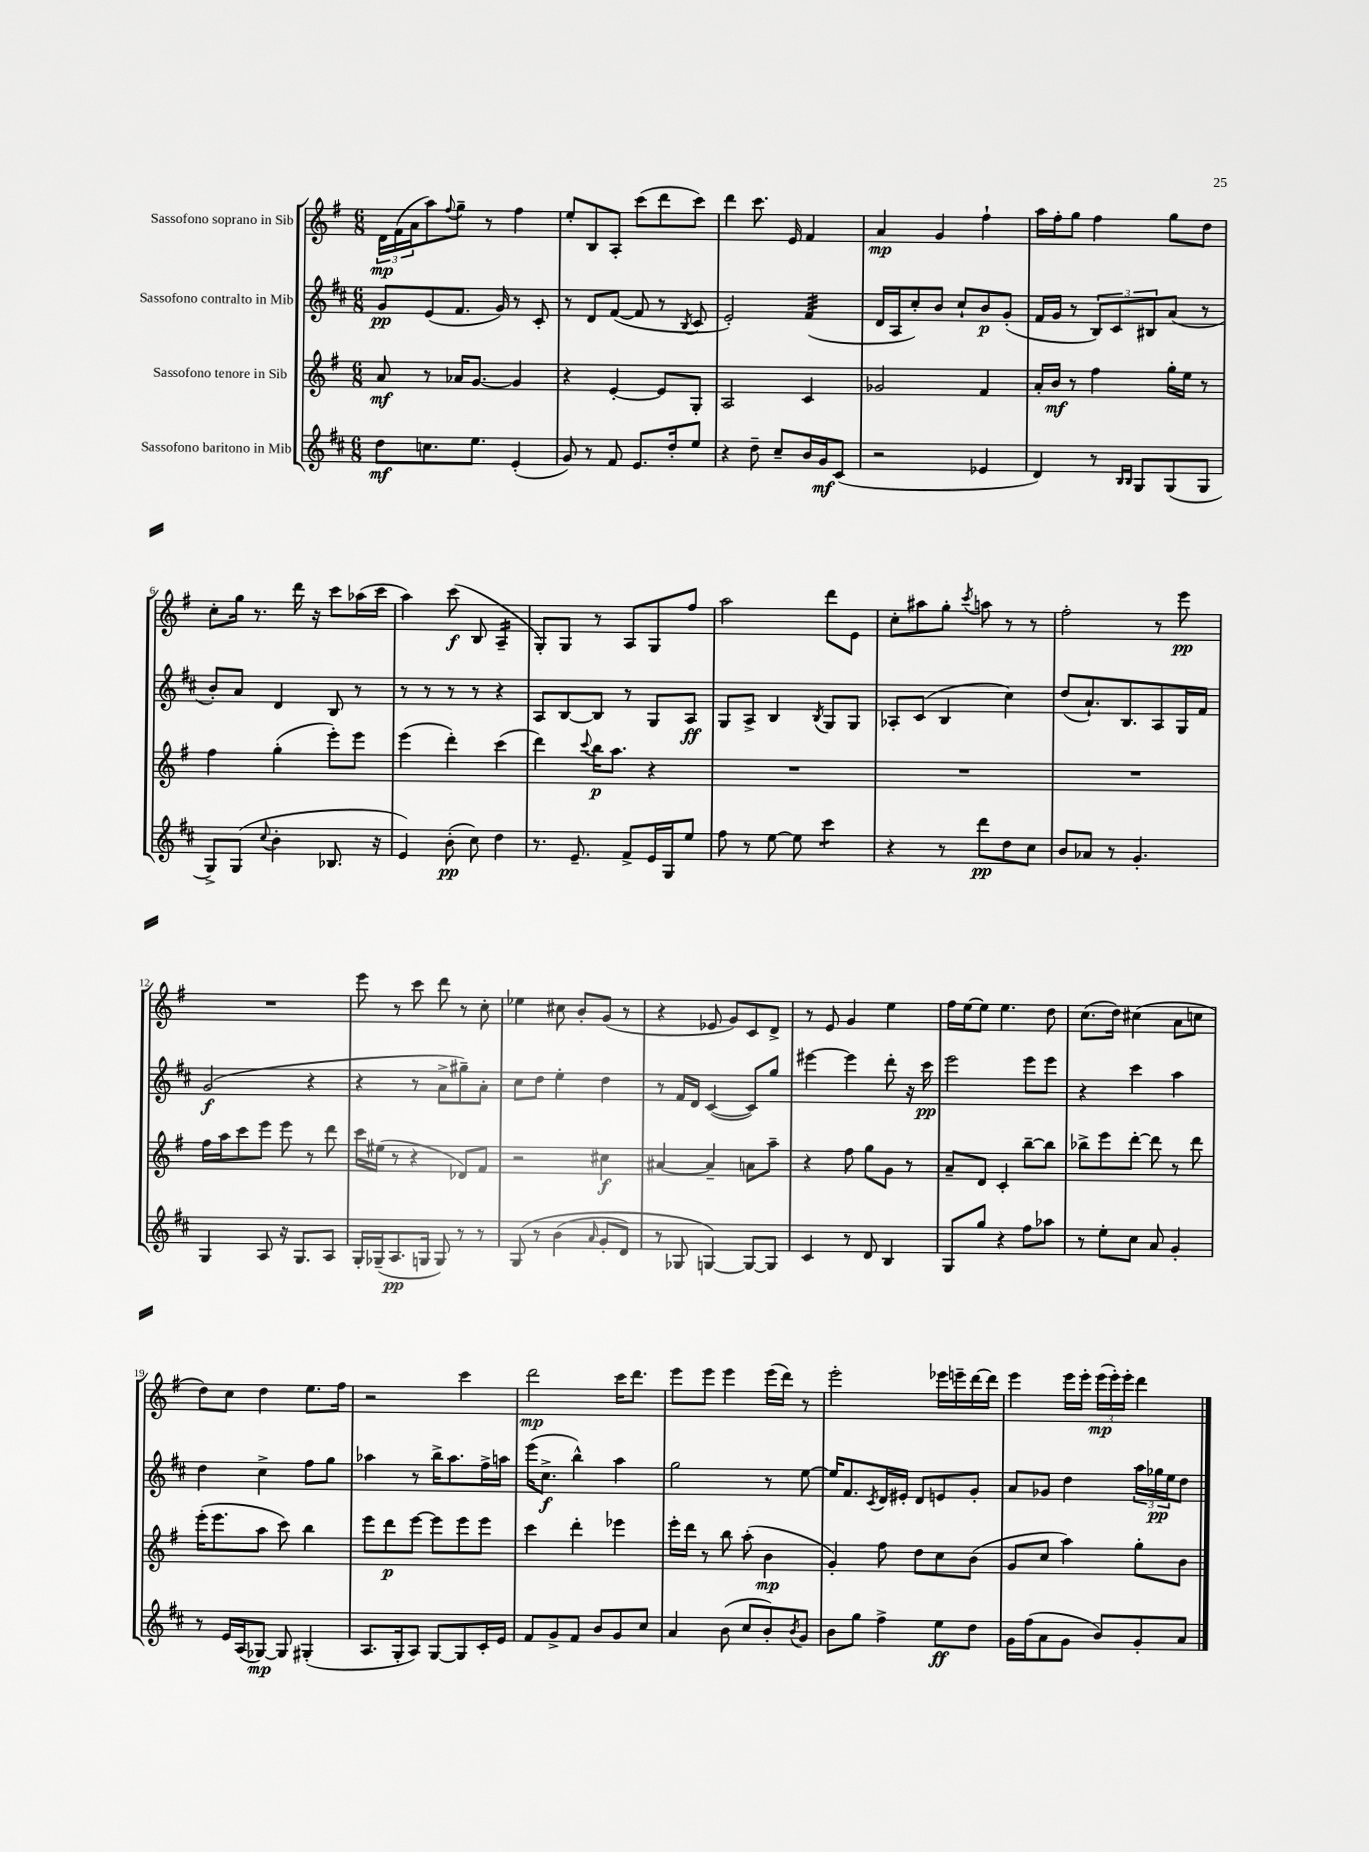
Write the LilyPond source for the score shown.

<<
\new StaffGroup <<
\new Staff = "s0" \with { instrumentName = "Sassofono soprano in Sib" } {
    \clef treble \key g \major \numericTimeSignature \time 6/8
    \tuplet 3/2 { d'16\mp fis'16( a'16 } a''8) \appoggiatura { fis''8 } g''8-- r8 fis''4 |
    e''8-. b8 a8-. c'''8( d'''8 c'''8) |
    d'''4 c'''8. e'16 fis'4 |
    a'4\mp g'4 fis''4-! |
    a''16 fis''16-. g''8 fis''4 g''8 d''8 |
    c''8-. g''16 r8. d'''16 r16 c'''8 aes''16( c'''16 |
    a''4) c'''8\f( b8 a4:16-- |
    g8-.) g8 r8 a8 g8 fis''8 |
    a''2 d'''8 e'8 |
    c''8-. ais''8 g''8-. \acciaccatura { c'''8 } a''8 r8 r8 |
    fis''2-. r8 e'''8\pp |
    R2. |
    e'''8 r8 c'''8 d'''8 r8 c''8-. |
    ees''4 cis''8 b'8-. g'8( r8 |
    r4 ees'8 g'8) c'8 d'8-> |
    r8 e'8 g'4 e''4 |
    fis''16 e''16~ e''8 e''4. d''8 |
    c''8.( d''16) cis''4( a'8 c''8 |
    d''8) c''8 d''4 e''8. fis''16 |
    r2 c'''4 |
    d'''2\mp c'''16 d'''8. |
    e'''8 e'''8 e'''4 e'''16( d'''16) r8 |
    e'''2-. ees'''16 e'''16-- d'''16~ d'''16 |
    e'''4 e'''16 e'''16-. \tuplet 3/2 { e'''16\mp( e'''16-.) e'''16-. } d'''4 \bar "|." |
}
\new Staff = "s1" \with { instrumentName = "Sassofono contralto in Mib" } {
    \clef treble \key d \major \numericTimeSignature \time 6/8
    g'8\pp e'8( fis'8. g'16) r8 cis'8-. |
    r8 d'8 fis'8~( fis'8 r8 \acciaccatura { b8 } cis'8 |
    e'2-.) fis'4:32( |
    d'16 a16 cis''8-.) b'8 cis''8-! b'8\p g'8-.( |
    fis'16 g'16 r8 \tuplet 3/2 { b8) cis'8 bis8 } a'8( r8 |
    b'8-.) a'8 d'4 b8 r8 |
    r8 r8 r8 r8 r4 |
    a8 b8~ b8 r8 g8 a8\ff |
    g8 a8-> b4 \acciaccatura { b8 } g8 g8 |
    aes8-. cis'8( b4 cis''4) |
    d''8( a'8.-!) b8. a8 g16 fis'16 |
    g'2\f( r4 |
    r4 r8 a'8-> gis''8--) a'8-. |
    cis''8 d''8 e''4-. d''4 |
    r8 fis'16 d'16 cis'4~( cis'8) g''8 |
    eis'''4~ eis'''4 d'''8-. r16 cis'''16\pp |
    e'''2 e'''8 e'''8 |
    r4 cis'''4 a''4 |
    d''4 cis''4-> fis''8 g''8 |
    aes''4 r8 b''16-> aes''8. fis''16-> a''16 |
    e'''16( cis''8.->\f b''4-^) a''4 |
    g''2 r8 e''8~ |
    e''16 fis'8. \acciaccatura { cis'8 } d'16 eis'16-. d'8 e'8 g'8-. |
    a'8 ges'8 d''4 \tuplet 3/2 { a''16 ges''16\pp e''16 } d''8 \bar "|." |
}
\new Staff = "s2" \with { instrumentName = "Sassofono tenore in Sib" } {
    \clef treble \key g \major \numericTimeSignature \time 6/8
    a'8\mf r8 aes'16 g'8.~ g'4 |
    r4 e'4~-. e'8 g8-. |
    a2 c'4 |
    ges'2 fis'4 |
    a'16-. b'16\mf r8 fis''4 g''16-. e''16 r8 |
    fis''4 g''4-.( e'''8-.) e'''8 |
    e'''4( d'''4-.) c'''4( |
    d'''4) \appoggiatura { c'''8 } b''16\p a''8. r4 |
    R2. |
    R2. |
    R2. |
    fis''16 a''16 c'''8 e'''8 e'''8 r8 d'''8 |
    c'''16 eis''16( r8 r4 des'8) fis'8 |
    r2 cis''4\f |
    ais'4~ ais'4-- a'8 a''8-- |
    r4 fis''8 g''8 g'8 r8 |
    a'8-- d'8 c'4-. b''8~-- b''8 |
    bes''8-> e'''8 d'''8~-. d'''8 r8 d'''8 |
    e'''16-.( e'''8. a''8 c'''8) b''4 |
    e'''8 d'''8\p e'''8~ e'''8 e'''8 e'''8 |
    c'''4 d'''4-. ees'''4 |
    e'''16-. d'''16 r8 b''8 a''8-.( b'4\mp |
    g'4-.) fis''8 d''8 c''8 b'8( |
    g'8 c''8 a''4) g''8-. b'8 \bar "|." |
}
\new Staff = "s3" \with { instrumentName = "Sassofono baritono in Mib" } {
    \clef treble \key d \major \numericTimeSignature \time 6/8
    d''8\mf c''8. e''8. e'4-.( |
    g'8) r8 fis'8 e'8. d''16-. e''8 |
    r4 d''8-- cis''8-- b'16 g'16\mf cis'8( |
    r2 ees'4 |
    d'4) r8 \grace { b16 b16 } g8 g8( g8 |
    g8->) g8( \appoggiatura { cis''8 } b'4-. bes8. r16 |
    e'4) b'8-.\pp( cis''8) d''4 |
    r8. e'8.-- fis'8-> e'16 g16 e''8 |
    fis''8 r8 e''8~ e''8 cis'''4:8 |
    r4 r8 d'''8\pp d''8 cis''8 |
    b'8 aes'8 r8 g'4.-. |
    g4 a8 r16 g8. a8 |
    g16-. ges16--( a8.\pp g16 g8) r8 r8 |
    g8\( r8 b'4( \grace { a'16 } g'8-. d'8) |
    r8 ges8 g4~\) g8~ g8 |
    cis'4 r8 d'8 b4 |
    g8 g''8 r4 fis''8 aes''8 |
    r8 e''8-. cis''8 a'8 g'4-. |
    r8 e'16 a16( ges8~\mp) ges8 gis4-.( |
    a8. g16-. a8) g8~ g8 cis'16-. e'16 |
    fis'8 g'8-> fis'8 b'8 g'8 cis''8 |
    a'4 b'8( cis''8 b'8-.) \acciaccatura { b'8 } g'8 |
    b'8 g''8 fis''4-> e''8\ff d''8 |
    g'16 fis''16( a'8 g'8 b'8) g'8-. a'8 \bar "|." |
}
>>
>>
